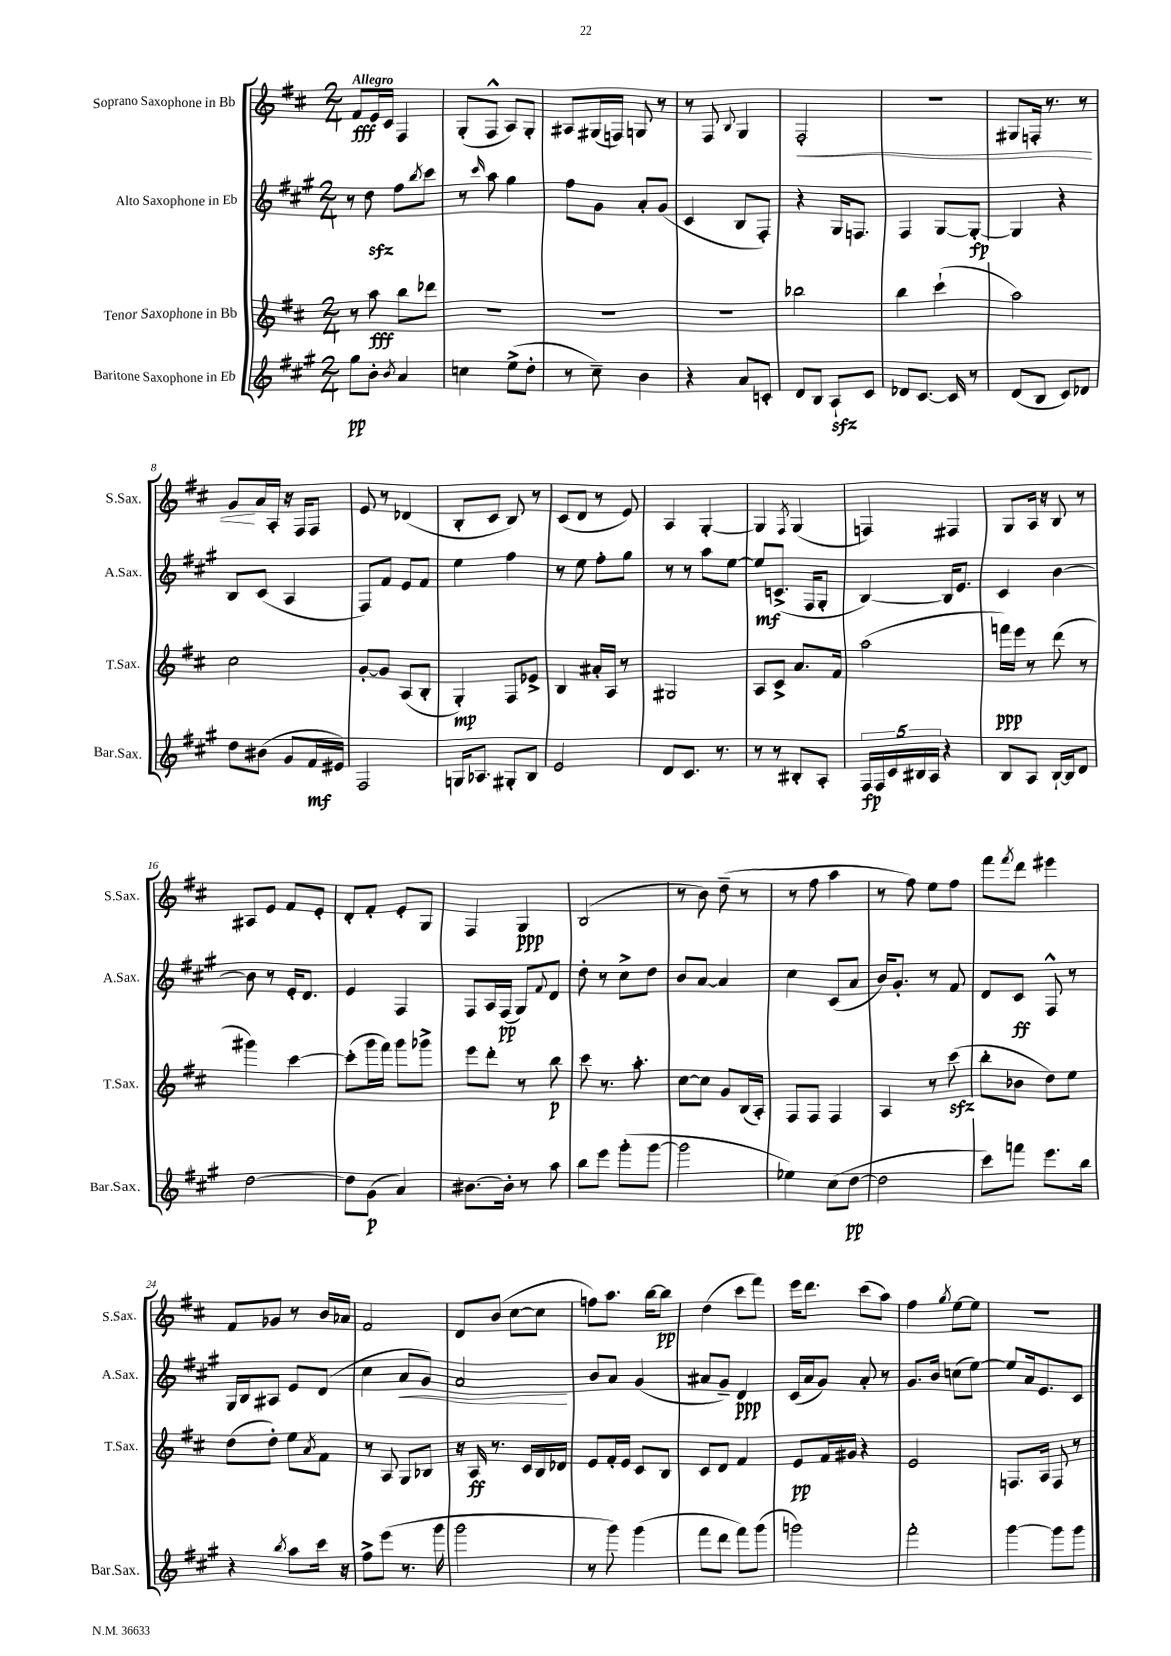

**kern	**kern	**kern	**kern
*staff4	*staff3	*staff2	*staff1
*clefG2	*clefG2	*clefG2	*clefG2
*k[f#c#g#]	*k[f#c#]	*k[f#c#g#]	*k[f#c#]
*M2/4	*M2/4	*M2/4	*M2/4
8gg#\L	8r	8r	8f#/L
8b'\J	8aa\	8dd\	16e/L
.	.	.	16c#/JJ
8qb/	.	.	.
4a/	8bb\L	8ff#\L	4F#/
.	.	8qbb/	.
.	8ddd-\J	8ccc#\J	.
=	=	=	=
4cc\	2r	8r	(8G'/L
.	.	16qqccc#/	.
.	.	8aa\	8F#^^/J
(8ee^\L	.	4gg#\	8A/L)
8dd'\J	.	.	8G'/J
=	=	=	=
8r	2r	8ff#\L	8A#/L
8cc#~\)	.	8g#\J	(16G#/L
.	.	.	16F/JJ)
4b\	.	8a'/L	8G/
.	.	(8g#/J	8r
=	=	=	=
4r	2r	4c#/	8r
.	.	.	8F#/
.	.	.	8qqB/
8a/L	.	8B/L	4G/
8c'/J	.	8F#'/J)	.
=	=	=	=
8d/L	2bb-\	4r	2F#'/
8B/J	.	.	.
8A`/L	.	16G#/LK	.
.	.	8.F/J	.
8c#/J	.	.	.
=	=	=	=
8d-/L	4bb\	4F#/	2r
[8.c#/J	.	.	.
.	(4ccc#`\	[8G#/L	.
16c#/]	.	.	.
8r	.	8G#'/_J	.
=	=	=	=
(8d/L	2aa\)	4G#/]	8G#/L
8B/J	.	.	16F'/Jk
.	.	.	8.r
8c#/L)	.	4r	.
8d-/J	.	.	8r
=	=	=	=
8dd\L	2cc#\	8B/L	8g/L
(8b#\J	.	(8c#/J	16a/L
.	.	.	16A'/JJ
8g#/L	.	4A/	16r
.	.	.	16F#/LK
16f#/L	.	.	8F#/J
16e#/JJ)	.	.	.
=	=	=	=
2F#/	[8g'/L	8F#/L)	8e/
.	8g/]J	8f#/J	8r
.	(8A/L	8e/L	(4d-/
.	8B'/J	8f#/J	.
=	=	=	=
16G/LK	4G'/)	4ee\	8B'/L
8.A-/J	.	.	.
.	.	.	8c#/J
8G#'/L	8F#/L	4ff#\	8B/)
8B/J	8e-^/J	.	8r
=	=	=	=
2e/	4B/	8r	(8c#/L
.	.	8ee\	8d/J
.	16a#'/LL	8ff#'\L	8r
.	16A/JJ	.	.
.	8r	8gg#\J	8e/)
=	=	=	=
8d/L	2G#/	8r	4A/
8.c#/J	.	8r	.
.	.	8aa\L	[4G'/
8.r	.	.	.
.	.	[8ee\J	.
=	=	=	=
8r	8A/L	8ee/]L	4G/]
8r	8c#^/J	(8.c^/J	.
.	.	.	8qF#/
8B#'/L	8.a/L	.	(4G/
.	.	16F#/LK	.
8A'/J	.	8G#'/J	.
.	16f#/Jk	.	.
=	=	=	=
20F#/LL	(2aa\	[4B/)	4F/)
20F#/	.	.	.
20c#/	.	.	.
20B#/	.	.	.
20A/JJ	.	.	.
4r	.	16B/]LK	4F#/
.	.	8.e/J	.
=	=	=	=
8B/L	16fff\LL)	4c#/	8G/L
.	16eee\JJ	.	.
8A/J	8r	.	16A/Jk
.	.	.	16r
[16B`/LL	(8ddd\	[4b\	8B/
16B/]J	.	.	.
8d/J	8r	.	8r
=	=	=	=
[2dd\	4ggg#\)	8b\]	8A#/L
.	.	8r	8e/J
.	[4ccc#\	16e'/LK	8f#/L
.	.	8.d/J	.
.	.	.	8e'/J
=	=	=	=
8dd\]L	(8ccc#'\]L	4e/	8d'/L
(8g#\J	16ggg\L	.	8f#'/J
.	16fff#\JJ)	.	.
4a/)	8ggg\L	4F#/	8e'/L
.	8ggg-^\J	.	8G/J
=	=	=	=
[8.b#\L	8eee\L	8F#/L	4F#/
.	8ddd'\J	16A/L	.
16b#'\]Jk	.	(16F#/JJ	.
8r	8r	8G#/L)	4G/
.	.	8qqf#/	.
8aa\	8bb\	8d/J	.
=	=	=	=
8bb\L	8ccc#\	8dd'\	(2B/
8eee\J	8.r	8r	.
(8ggg#'\L	.	8cc#^\L	.
.	8.aa'\	.	.
[8ggg#\J	.	8dd\J	.
=	=	=	=
2ggg#\]	[8cc#\L	8b/L	8r
.	8cc#\]J	[8a/J	8b\)
.	8g/L	4a/]	(8dd~\
.	(16B/L	.	8r
.	16A'/JJ)	.	.
=	=	=	=
4ee-\)	8F#/L	4cc#\	8r
.	8F#/J	.	8ff#\
(8cc#\L	4F#/	(8c#/L	4aa\
[8dd\J	.	8a/J	.
=	=	=	=
2dd\]	4A/	16b/LK)	8r
.	.	8.g#'/J	.
.	.	.	8ff#\)
.	8r	8r	8ee\L
.	(8ccc#\	8f#/	8ff#\J
=	=	=	=
8ccc#\L)	8bb'\L	8d/L	8fff#\L
.	.	.	8qfff#/
8fff\J	8b-\J	8c#/J	8ddd\J
8.eee\L	8dd\L)	8F#^^/	4eee#\
.	8ee\J	8r	.
16bb\Jk	.	.	.
=	=	=	=
4r	(8dd\L	16G#/LL	8f#/L
.	.	16B/J	.
.	8dd'\J)	8A#/J	8g-/J
8qbb/	.	.	.
8aa\L	8ee\L	8e/L	8r
.	8qa/	.	.
16ccc#\Jk	8f#\J	(8d/J	16b/LL
16r	.	.	16a-/JJ
=	=	=	=
8ff#^\L	8r	4cc#\	2f#/
(8eee\J	8A/	.	.
8.r	8G/L	8a/L	.
.	8B-/J	8g#/J)	.
16ggg#\	.	.	.
=	=	=	=
2ggg#\	16r	2a/	8d/L
.	16A/	.	.
.	8.r	.	(8b/J
.	.	.	[8cc#\L
.	16c#/LL	.	.
.	16B/	.	8cc#\]J
.	16d-/JJ	.	.
=	=	=	=
8r	8e/L	8b/L	8ff\L)
8ggg#\)	16f#'/L	8a/J	8.aa\J
.	16e/JJ	.	.
(4ggg#\	8c#/L	(4g#/	.
.	.	.	[16bb\LK
.	8B/J	.	8bb\]J
=	=	=	=
8fff#\L	8c#/L	8a#/L	(4dd\
8ddd\J	8d/J	8g#~/J)	.
8fff#\L)	4f#/	4d/	8ccc#\L
(8ggg#\J	.	.	8fff#\J)
=	=	=	=
2ggg\)	8e/L	(16c#/LL	16eee\LK
.	.	16a/J	8.ddd\J
.	16f#/L	8g#/J)	.
.	16g#/JJ	.	.
.	4r	8a'/	(8ccc#\L
.	.	8r	8aa\J)
=	=	=	=
2fff#'\	2e/	8.g#/L	4ff#\
.	.	16b/Jk	.
.	.	.	8qgg/
.	.	(8cc\L	[8ee\L
.	.	[8ee\J)	8ee\]J
=	=	=	=
[4ggg#\	8.F/L	8ee/]L	2r
.	.	16a/k	.
.	16A/Jk	8.e/	.
8ggg#\]L	8F/	.	.
8ggg#\J	8r	8c#/J	.
==	==	==	==
*-	*-	*-	*-
